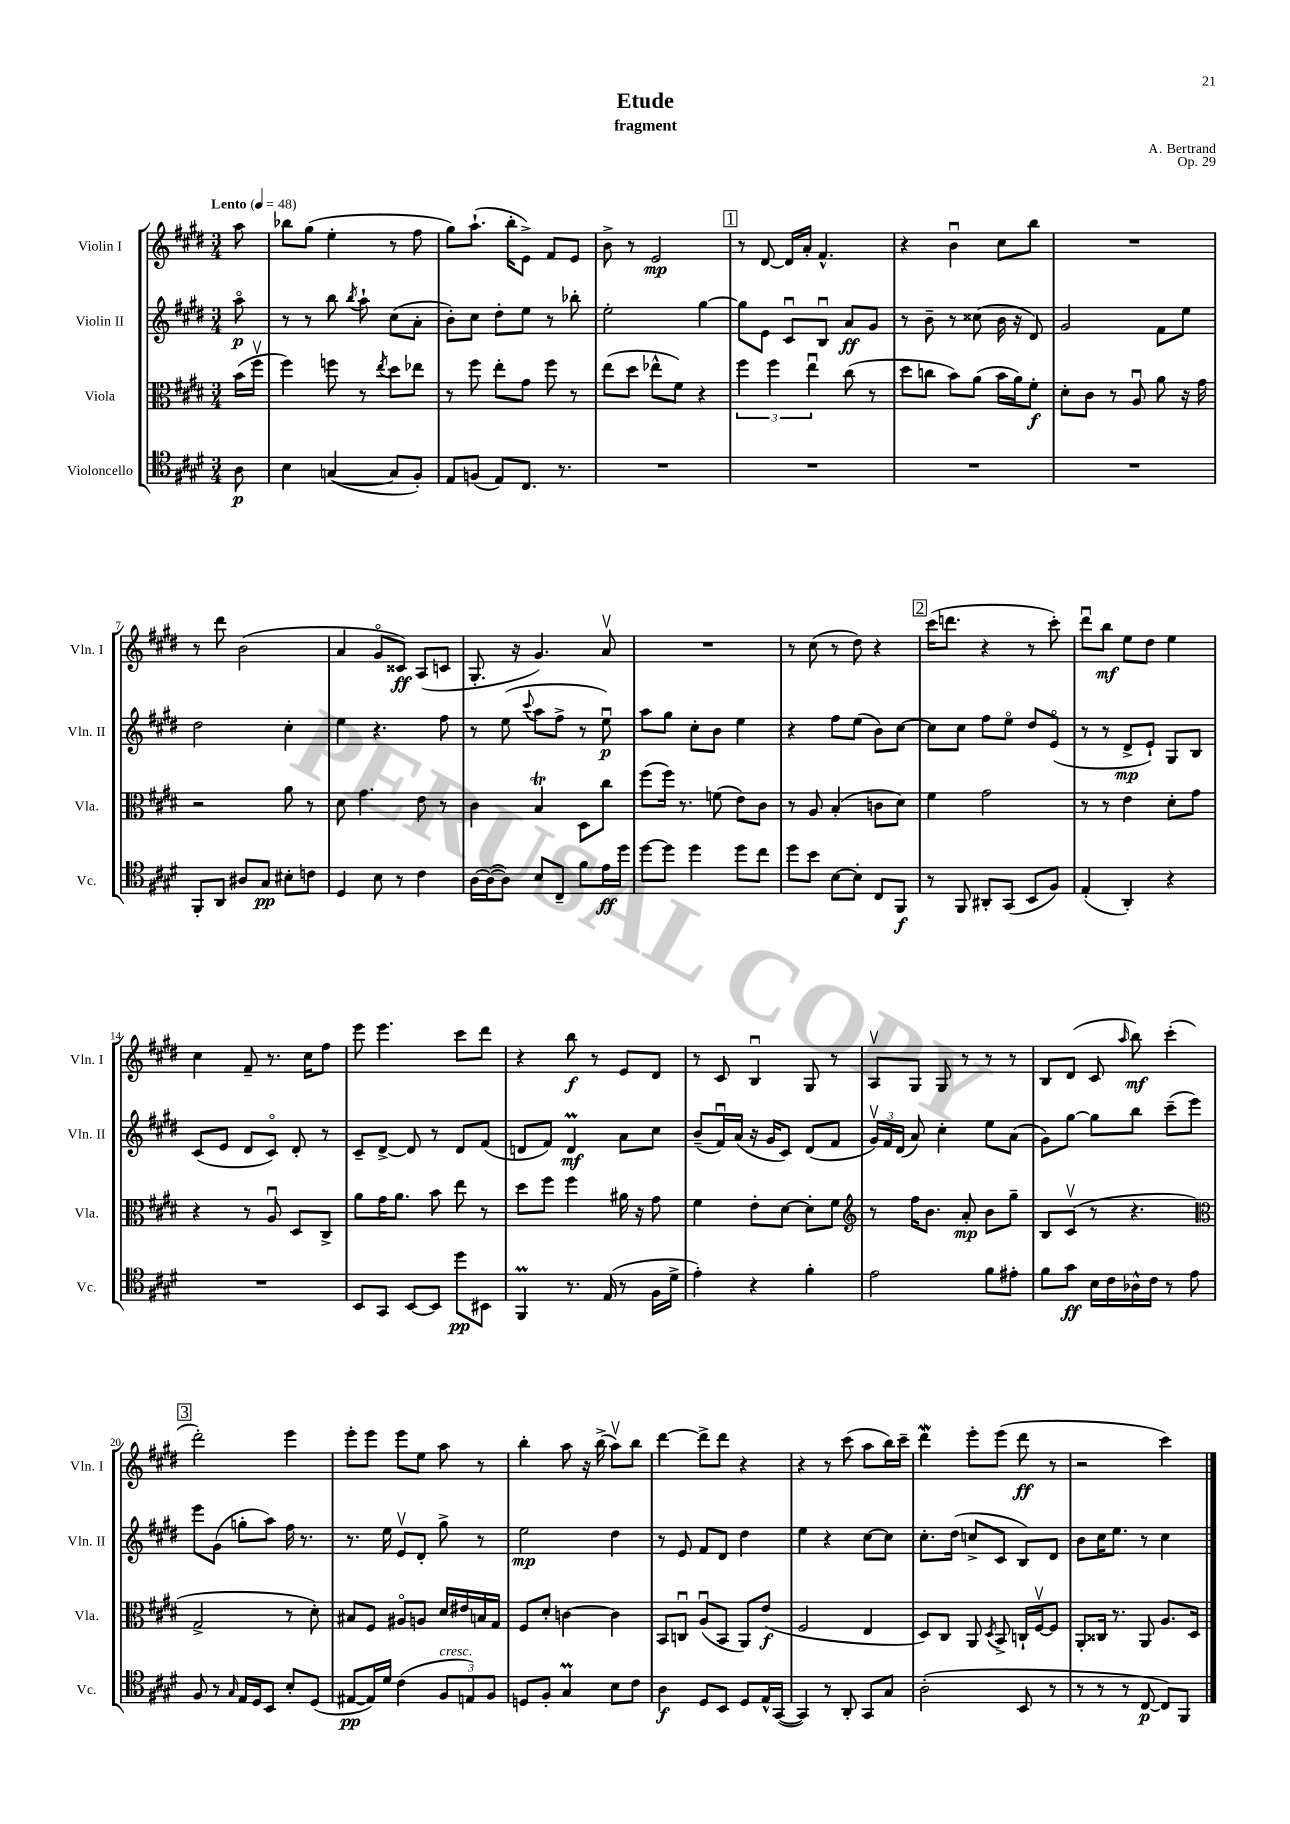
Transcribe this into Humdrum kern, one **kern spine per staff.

**kern	**kern	**kern	**kern
*staff4	*staff3	*staff2	*staff1
*clefC4	*clefC3	*clefG2	*clefG2
*k[f#c#g#d#]	*k[f#c#g#d#]	*k[f#c#g#d#]	*k[f#c#g#d#]
*M3/4	*M3/4	*M3/4	*M3/4
*MM48	*MM48	*MM48	*MM48
8A	(16b	8aao	8aa
.	16ff#v	.	.
=	=	=	=
4B	4ff#)	8r	8bb-
.	.	8r	(8gg#
([4G	8ff	8bb	4ee'
.	.	8qbb	.
.	8r	8aa`	.
.	8qee	.	.
8G]	8dd#	(8cc#	8r
8F#')	8ee-	8a'	8ff#
=	=	=	=
8E	8r	8b')	8gg#)
(8F	8ff#	8cc#	(8.aa`
8E)	8ee'	8dd#'	.
.	.	.	16bb'
8.C#	8g#	8ee	8e^)
.	8ff#	8r	8f#
8.r	.	.	.
.	8r	8bb-'	8e
=	=	=	=
2.r	(8ee	2ee'	8b^
.	8dd#	.	8r
.	8ee-^^	.	2e
.	8f#)	.	.
.	4r	[4gg#	.
=	=	=	=
2.r	6ff#	8gg#]	8r
.	.	8e	[8d#
.	6ff#	.	.
.	.	8c#u	16d#]
.	.	.	16a'
.	6eeu	.	.
.	.	8Bu	4.f#^^
.	(8cc#	8a	.
.	8r	8g#	.
=	=	=	=
2.r	8dd#	8r	4r
.	8cc	8b~	.
.	8b)	8r	4bu
.	(8a	(8cc##	.
.	16b	16b	8cc#
.	16a)	16r	.
.	8f#'	8d#)	8bb
=	=	=	=
2.r	8d#'	2g#	2.r
.	8c#	.	.
.	8r	.	.
.	8Au	.	.
.	8a	8f#	.
.	16r	8ee	.
.	16g#	.	.
=	=	=	=
8FF#'	2r	2dd#	8r
8AA	.	.	8ddd#
8A#	.	.	(2b
8G#	.	.	.
8B#'	8a	4cc#'	.
8c	8r	.	.
=	=	=	=
4D#	8d#	4ee	4a
.	4.g#	.	.
8B	.	4.r	8g#o
8r	.	.	8c##)
4c#	8e	.	(8A
.	8r	8ff#	8c
=	=	=	=
[16A	4c#	8r	8.G#'
(16A_	.	.	.
8A])	.	(8ee	.
.	.	.	16r
.	.	8qqccc#	.
8B	4B	8aa	4.g#)
8C#~	.	8ff#^	.
8f#	8D#	8r	.
16e	8cc#	8eeu)	8av
16dd#	.	.	.
=	=	=	=
[8dd#	(8ff#	8aa	2.r
8dd#]	16ff#)	8gg#	.
.	8.r	.	.
4dd#	.	8cc#'	.
.	(8f	8b	.
8dd#	8e)	4ee	.
8cc#	8c#	.	.
=	=	=	=
8dd#	8r	4r	8r
8b	8A	.	(8cc#
[8B	(4B'	8ff#	8r
8B']	.	(8ee	8dd#)
8C#	8c	8b)	4r
8FF#	8d#)	[8cc#	.
=	=	=	=
8r	4f#	8cc#]	(16ccc#
.	.	.	8.ddd
8FF#	.	8cc#	.
8AA#'	2g#	8ff#	4r
(8GG#	.	8eeo	.
8BB	.	8dd#	8r
8F#)	.	(8eo	8ccc#')
=	=	=	=
(4E'	8r	8r	8ddd#u
.	8r	8r	8bb
4AA')	4e	8d#^	8ee
.	.	8e`)	8dd#
4r	8d#'	8G#	4ee
.	8g#	8B	.
=	=	=	=
2.r	4r	(8c#	4cc#
.	.	8e	.
.	8r	8d#	8f#~
.	8Au	8c#o)	8.r
.	8D#	8d#'	.
.	.	.	16cc#
.	8C#^	8r	8ff#
=	=	=	=
8BB	8a	8c#~	8eee
8GG#	16g#	[8d#^	4.eee
.	8.a	.	.
[8BB	.	8d#]	.
8BB]	8b	8r	.
8dd#	8ee	8d#	8ccc#
8BB#	8r	(8f#	8ddd#
=	=	=	=
4FF#	8dd#	8d	4r
.	8ff#	8f#)	.
8.r	4ff#	4d	8bb
.	.	.	8r
(16E	.	.	.
8r	16a#	8a	8e
.	16r	.	.
16F#	8g#	8cc#	8d#
16d#^	.	.	.
=	=	=	=
4e')	4f#	(8b~	8r
.	.	16f#u)	8c#
.	.	(16a	.
4r	8e'	16r	4Bu
.	.	16g#	.
.	[8d#	8c#)	.
4f#'	8d#']	(8d#	8G#
.	8f#	8f#	8r
=	=	=	=
*	*clefG2	*	*
2e	8r	24g#v)	8Av
.	.	24f#	.
.	.	(24d#	.
.	16ff#	8a)	8G#
.	8.b	.	.
.	.	4cc#'	8G#
.	8a'	.	8r
8f#	8b	8ee	8r
8e#'	8gg#~	(8a	8r
=	=	=	=
8f#	8B	8g#)	8B
8g#	(8c#v	[8gg#	(8d#
16B	8r	8gg#]	8c#
16c#	.	.	.
.	.	.	16qqaa
16A-^^	4.r	8bb	8bb)
16c#	.	.	.
8r	.	(8ccc#~	(4ccc#'
8e	.	8eee)	.
=	=	=	=
*	*clefC3	*	*
8F#	2G#^	8eee	2ddd#')
8r	.	(8g#	.
16qqG#	.	.	.
16E	.	8gg'	.
16D#	.	.	.
8BB	.	8aa)	.
8B'	8r	16ff#	4eee
.	.	8.r	.
(8D#	8d#')	.	.
=	=	=	=
[8E#	8B#	8.r	8eee'
16E#])	8F#	.	8eee
16d#	.	16ee	.
(4c#	8A#o	8ev	8eee
.	8A	8d#'	8ee
12F#	16d#	8gg#^	8aa
.	16e#	.	.
12E)	.	.	.
.	16B	8r	8r
12F#	.	.	.
.	16G#	.	.
=	=	=	=
8D	8F#	2ee	4bb'
8F#'	8d#'	.	.
4G#	[4c	.	8aa
.	.	.	16r
.	.	.	(16bb^
8B	4c]	4dd#	8aav)
8c#	.	.	8bb
=	=	=	=
4A	8BB	8r	[4ddd#
.	8Cu	8e	.
8D#	(8Au	8f#	8ddd#^]
8BB	8BB	8d#	8ddd#
8D#	8AA)	4dd#	4r
16E^^	(8e	.	.
([16GG#	.	.	.
=	=	=	=
4GG#])	2F#	4ee	4r
8r	.	4r	8r
8AA'	.	.	(8ccc#
8GG#	4E	[8cc#	8aa
8G#	.	8cc#]	16bb)
.	.	.	16ccc#~
=	=	=	=
(2A'	8D#)	8.cc#'	4ddd#
.	8C#	.	.
.	.	(16dd#	.
.	8AA	8cc^	8eee'
.	8qD#	.	.
.	8BB^	8c#	(8eee
8BB	16C`	8B)	8ddd#
.	[16F#v	.	.
8r	8F#]	8d#	8r
=	=	=	=
8r	8AA'	8b	2r
8r	16C##	16cc#	.
.	8.r	8.ee	.
8r	.	.	.
[8C#	8AA	8r	.
8C#])	8.A	4cc#	4ccc#)
8FF#	.	.	.
.	16D#	.	.
==	==	==	==
*-	*-	*-	*-
